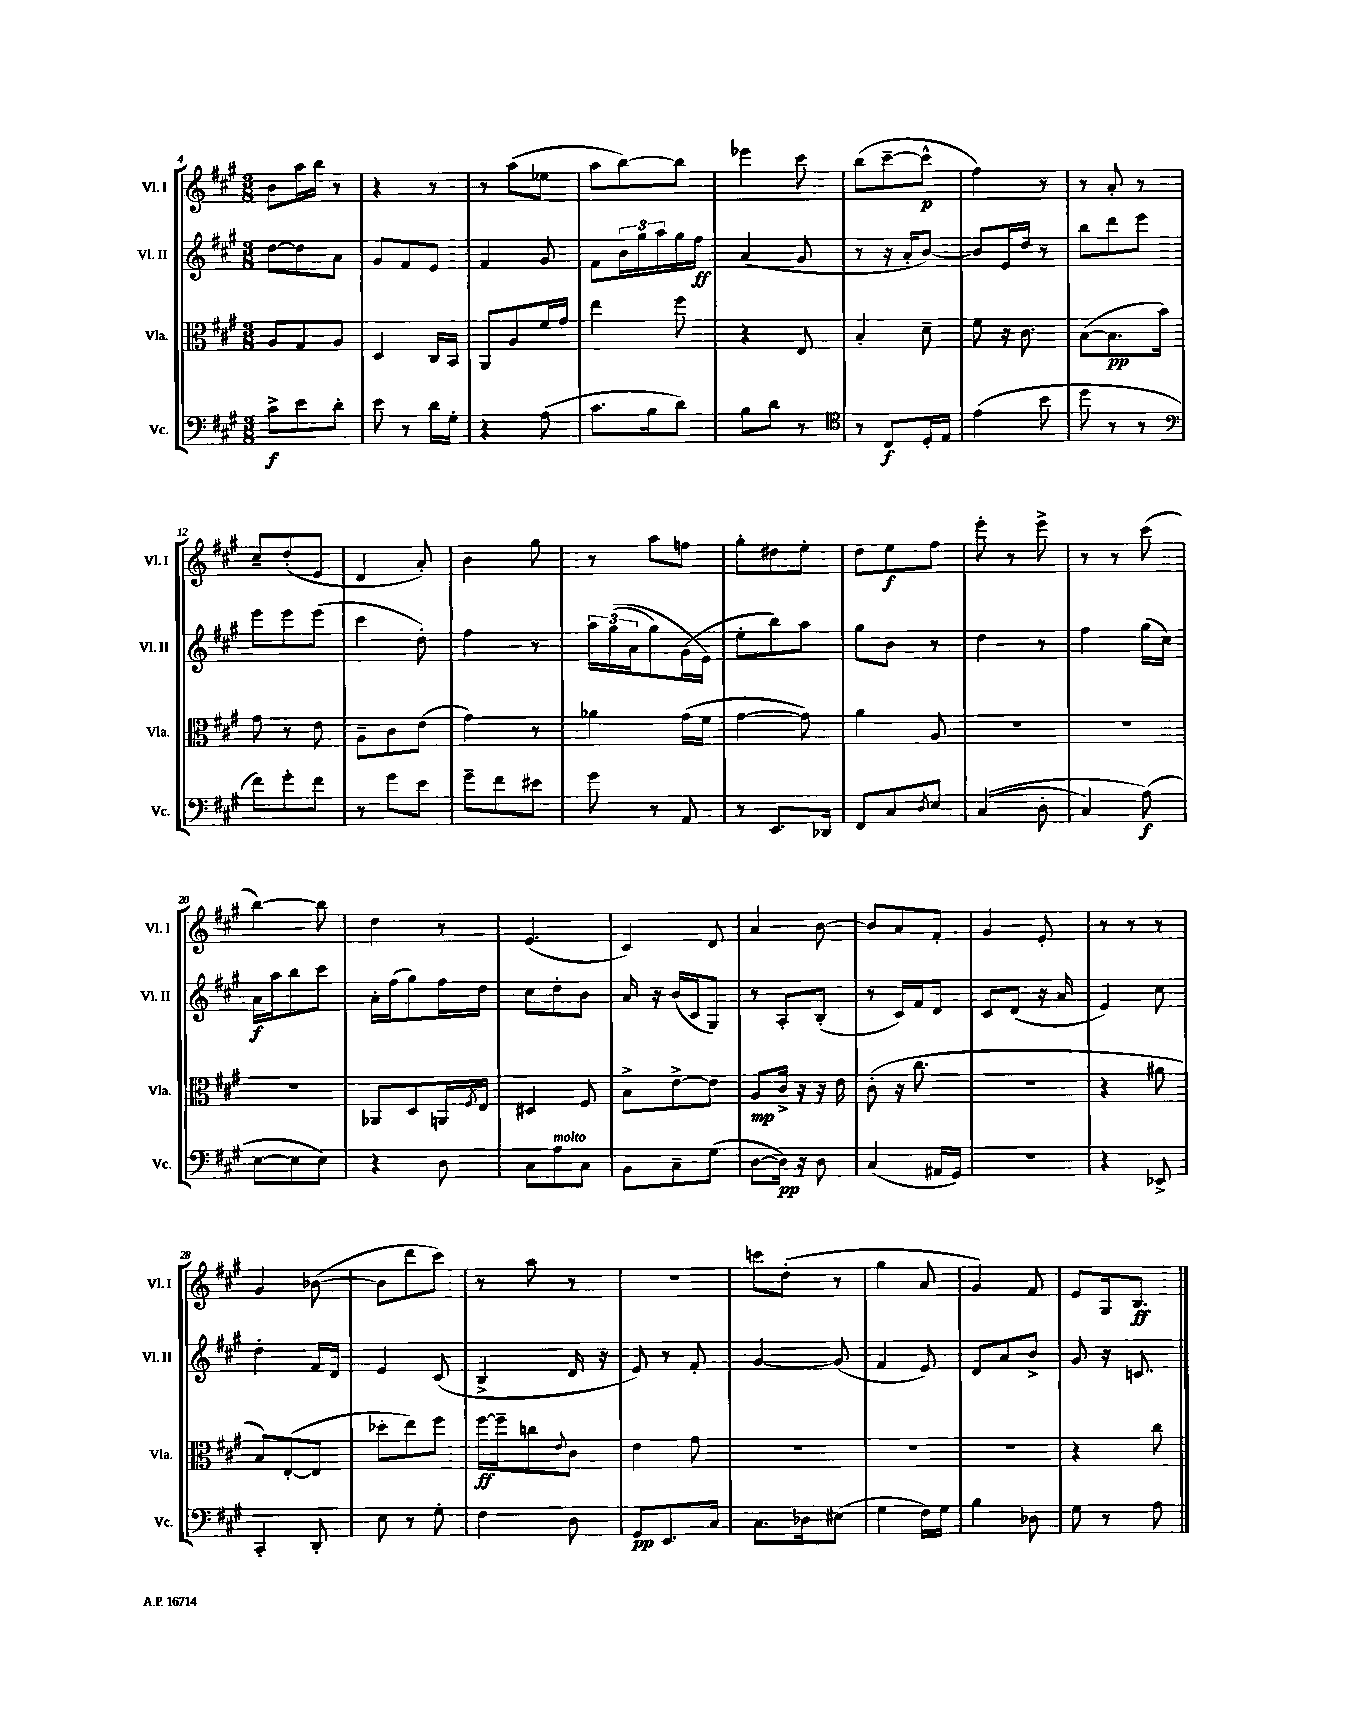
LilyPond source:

<<
\new StaffGroup <<
\new Staff = "s0" \with { instrumentName = "Vl. I" shortInstrumentName = "Vl. I" } {
    \clef treble \key a \major \numericTimeSignature \time 3/8
    b'8 a''16 b''16 r8 |
    r4 r8 |
    r8 a''8( ees''8 |
    a''8 b''8~) b''8 |
    ees'''4 cis'''8 |
    b''8( cis'''8~-- cis'''8-^\p |
    fis''4) r8 |
    r8 a'8-. r8 |
    cis''8-- d''8-.( e'8 |
    d'4 a'8-.) |
    b'4 gis''8 |
    r8 a''8 f''8 |
    gis''8-. dis''8 e''8-. |
    d''8 e''8\f fis''8 |
    e'''8-. r8 e'''8-> |
    r8 r8 cis'''8( |
    b''4~) b''8 |
    d''4 r8 |
    e'4.( |
    cis'4) d'8 |
    a'4 b'8~ |
    b'8 a'8 fis'8-. |
    gis'4 e'8-. |
    r8 r8 r8 |
    gis'4 bes'8~( |
    bes'8 d'''8 cis'''8) |
    r8 a''8 r8 |
    R4. |
    c'''8 d''8-.( r8 |
    gis''4 a'8 |
    gis'4) fis'8 |
    e'8 gis16 b8.\ff \bar "|." |
}
\new Staff = "s1" \with { instrumentName = "Vl. II" shortInstrumentName = "Vl. II" } {
    \clef treble \key a \major \numericTimeSignature \time 3/8
    d''8~ d''8 a'8 |
    gis'8 fis'8 e'8 |
    fis'4 gis'8 |
    fis'8 \tuplet 3/2 { b'16 gis''16 a''16 } gis''16 fis''16\ff |
    a'4( gis'8 |
    r8 r16 a'16-. b'8~) |
    b'8 e'16 d''16 r8 |
    b''8 d'''8 e'''8 |
    e'''8 e'''8 e'''8( |
    cis'''4 d''8-.) |
    fis''4 r8 |
    \tuplet 3/2 { a''16 gis''16(\( a'16 } gis''8) gis'16( e'16\) |
    e''8-. b''8) a''8 |
    gis''8 b'8 r8 |
    d''4 r8 |
    fis''4 gis''16( cis''16) |
    a'16\f a''16 b''8 cis'''8 |
    a'16-. fis''16( gis''8) fis''16 d''16 |
    cis''8 d''8-. b'8 |
    a'16 r16 b'16( cis'16 gis8) |
    r8 a8-. b8-.( |
    r8 cis'16) fis'16 d'8 |
    cis'8 d'8( r16 a'16 |
    e'4) cis''8 |
    d''4-. fis'16 d'16 |
    e'4 cis'8( |
    b4-> d'16 r16 |
    e'8) r8 fis'8-. |
    gis'4~ gis'8( |
    fis'4 e'8) |
    d'8 a'8 b'8-> |
    gis'8 r16 c'8. \bar "|." |
}
\new Staff = "s2" \with { instrumentName = "Vla." shortInstrumentName = "Vla." } {
    \clef alto \key a \major \numericTimeSignature \time 3/8
    a8 gis8 a8 |
    d4 cis16 b,16 |
    a,8 a8 fis'16 gis'16 |
    e''4 fis''8 |
    r4 e8 |
    b4-. d'8-- |
    fis'8 r16 cis'8. |
    b8~( b8.\pp b'16) |
    gis'8 r8 e'8 |
    a8-- cis'8 e'8( |
    gis'4) r8 |
    aes'4 gis'16( fis'16 |
    gis'4~ gis'8) |
    a'4 a8 |
    R4. |
    R4. |
    R4. |
    aes,8 d8 a,16 \acciaccatura { fis8 } e16 |
    dis4 fis8 |
    b8-> e'8~-> e'8 |
    a8\mp cis'16-> r16 r16 e'16 |
    cis'8-.( r16 cis''8. |
    R4. |
    r4 ais'8 |
    b8) e8~-.( e8 |
    des''8-. e''8) fis''8 |
    fis''16~\ff fis''16-- c''8 \appoggiatura { e'8 } cis'8 |
    e'4 gis'8 |
    R4. |
    R4. |
    R4. |
    r4 cis''8 \bar "|." |
}
\new Staff = "s3" \with { instrumentName = "Vc." shortInstrumentName = "Vc." } {
    \clef bass \key a \major \numericTimeSignature \time 3/8
    cis'8->\f e'8 d'8-. |
    e'8 r8 d'16 gis16-. |
    r4 a8( |
    cis'8. b16 d'8) |
    b8 d'8 r8 |
    \clef tenor r8 cis8\f d16-. e16 |
    e'4( b'8 |
    d''8 r8 r8 |
    \clef bass fis'8) gis'8-. fis'8 |
    r8 gis'8 e'8 |
    gis'8-- fis'8 eis'8 |
    gis'8 r8 a,8 |
    r8 e,8. des,16 |
    fis,8 cis8 \acciaccatura { d8 } e8 |
    cis4(\( d8-. |
    cis4) a8\f(\) |
    e8~ e8 e8) |
    r4 d8 |
    cis8 a8^\markup { \italic "molto" } cis8 |
    b,8 cis8-- gis8( |
    d8~ d16\pp) r16 d8 |
    cis4( ais,16 gis,16) |
    R4. |
    r4 ees,8-> |
    cis,4-. d,8-. |
    e8 r8 gis8-. |
    fis4 d8 |
    gis,8\pp e,8. cis16 |
    cis8. des16 eis8( |
    gis4 fis16) gis16 |
    b4 des8 |
    gis8 r8 a8 \bar "|." |
}
>>
>>
\layout { \context { \Score currentBarNumber = #4 } }
